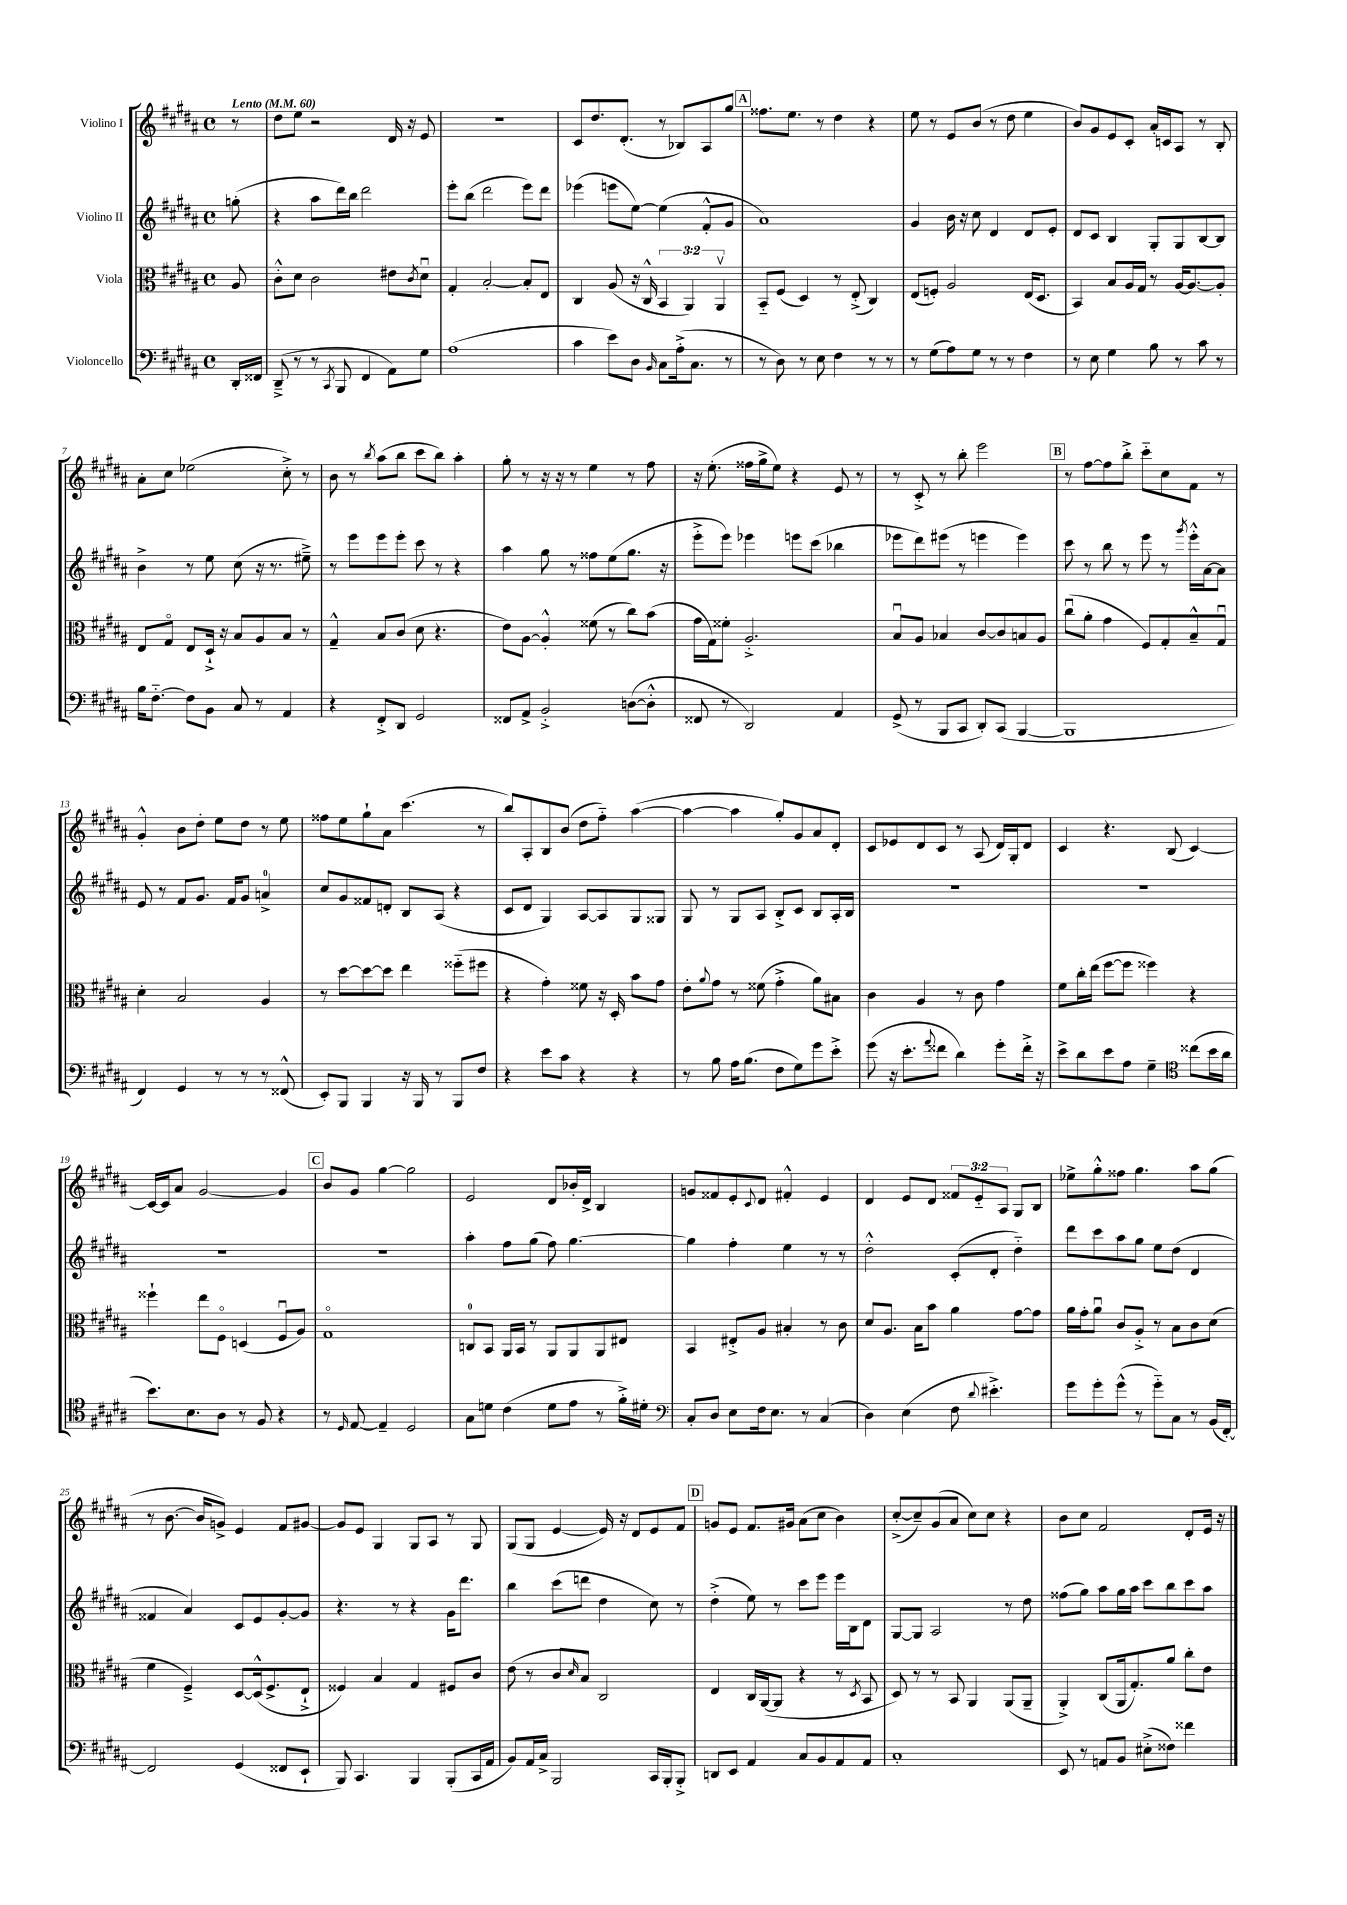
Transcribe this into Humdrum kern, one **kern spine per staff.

**kern	**kern	**kern	**kern
*part4	*part3	*part2	*part1
*staff4	*staff3	*staff2	*staff1
*I"Violoncello	*I"Viola	*I"Violino II	*I"Violino I
*clefF4	*clefC3	*clefG2	*clefG2
*k[f#c#g#d#a#]	*k[f#c#g#d#a#]	*k[f#c#g#d#a#]	*k[f#c#g#d#a#]
*M4/4	*M4/4	*M4/4	*M4/4
*met(c)	*met(c)	*met(c)	*met(c)
*MM60	*MM60	*MM60	*MM60
=	=	=	=
!	!	!	!LO:TX:a:B:t=Lento
16DD#'/LL	8A#/	(8ggn'\	8r
16FF##X/JJ	.	.	.
=1	=1	=1	=1
(8DD#~^/	8c#'^^\L	4r	8dd#\L
8r	8d#\J	.	8ee\J
8r	2c#\	8aa#\L	2r
8qCC#/	.	.	.
8BBB/	.	16ddd#\L)	.
.	.	16bb\JJ	.
4FF#/	.	2ddd#\	.
8AA#\L)	8e#X\L	.	16d#/
.	.	.	16r
.	8qc#/	.	.
8G#\J	8d#u\J	.	8e/
=2	=2	=2	=2
(1A#	4G#'/	8eee'\L	1r
.	.	(8bb\J	.
.	[2B'/	2ddd#\	.
.	8B'/L]	8eee\L)	.
.	8E/J	8ddd#\J	.
=3	=3	=3	=3
4c#\	4C#/	(4eee-X\	8c#/L
.	.	.	8.dd#/
8e\L)	(8A#/	8eeen\L	.
.	.	.	(8.d#'/J
8D#\J	16r	[8ee\J)	.
.	16C#^^/	.	.
16qqBB/	.	.	.
8C#\L	6BB/	(4ee\]	8r
(16A#'^\k	.	.	8B-X/L)
.	6AA#/)	.	.
8.C#\J	.	.	.
.	.	8f#'^^/L	8A#/
.	6AA#v/	.	.
8r	.	8g#/J	8gg#/J
!!LO:REH:place=s1:t=A
=4	=4	=4	=4
8r	8BB/L	1a#)	8.ff##X\L
8D#\)	(8F#/J	.	.
.	.	.	8.ee\J
8r	4D#/)	.	.
8E\	.	.	8r
4F#\	8r	.	4dd#\
.	(8E'^/	.	.
8r	4C#/)	.	4r
8r	.	.	.
=5	=5	=5	=5
8r	(8E/L	4g#/	8ee\
(8G#\L	8Fn'/J)	.	8r
8A#\)	2A#/	16b\	8e/L
.	.	16r	.
8G#\J	.	8cc#\	(8b/J
8r	.	4d#/	8r
8r	.	.	8dd#\
4F#\	(16E/KL	8d#/L	4ee\
.	8.D#/J	.	.
.	.	8e'/J	.
=6	=6	=6	=6
8r	4BB/)	8d#/L	8b/L)
8E\	.	8c#/J	8g#/
4G#\	8B/L	4B/	8e/
.	16A#/L	.	8c#'/J
.	16G#/JJ	.	.
8B\	8r	8G#'/L	16a#'/LL
.	.	.	16cn/J
8r	[16A#/KL	8G#/	8A#/J
.	8.A#/_	.	.
8c#\	.	[8B/	8r
8r	8A#'/J]	8B/J]	8B'/
!!LO:LB:g=z
=7	=7	=7	=7
16B\KL	8E/L	4b^\	8a#'\L
[8.F#\J	.	.	.
.	8G#/J	.	8cc#\J
8F#\L]	8E/L	8r	(2ee-X\
8BB\J	16D#`^/Jk	8ee\	.
.	16r	.	.
8C#/	8B/L	(8cc#\	.
8r	8A#/	16r	.
.	.	8.r	.
4AA#/	8B/J	.	8cc#'^\)
.	8r	8ee#X~^\)	8r
=8	=8	=8	=8
4r	4G#~^^/	8r	8b\
.	.	8eee\L	8r
.	.	.	8qbb/
8FF#'^/L	8B/L	8eee\	(8aa#\L
8DD#/J	(8c#/J	8eee'\J	8bb\J
2GG#/	8d#\	8ccc#\	8ccc#\L
.	4.r	8r	8bb\J)
.	.	4r	4aa#'\
=9	=9	=9	=9
8FF##X/L	8e\L)	4aa#\	8gg#'\
8AA#^/J	[8A#\J	.	8r
2BB'^/	4A#'^^/]	8gg#\	16r
.	.	.	16r
.	.	8r	8r
.	(8f##X\	8ff##X\L	4ee\
.	8r	(8ee\	.
([8Dn\L	8cc#\L)	8.gg#\J	8r
8D'^^\J]	(8b\J	.	8ff#\
.	.	16r	.
=10	=10	=10	=10
8FF##X/	16g#\LL	8eee'^\L	16r
.	16G#\J)	.	(8.ee'\
8r	8f##X'\J	8eee\J)	.
2DD#/)	2.A#'^/	4eee-X\	16ff##X\LL
.	.	.	16gg#^\J
.	.	.	8ee\J)
.	.	8eeen\L	4r
.	.	(8ccc#\J	.
4AA#/	.	4bb-X\	8e/
.	.	.	8r
=11	=11	=11	=11
(8GG#^/	8Bu/L	8eee-X\L	8r
8r	8A#/J	8ddd#\)	8c#'^/
8BBB/L	4B-X/	(8eee#X\J	8r
8CC#/J	.	8r	8bb'\
8DD#'/L)	[8c#/L	4eeen\	2eee\
(8CC#/J	8c#/]	.	.
[4BBB/	8Bn/	4eee\)	.
.	8A#/J	.	.
!!LO:REH:place=s1:t=B
=12	=12	=12	=12
1BBB]	(8cc#u\L	8ccc#\	8r
.	8a#'\J	8r	[8ff#\L
.	4g#\	8bb\	8ff#\]
.	.	8r	8bb'^\J
.	8F#/L)	8eee\	8ccc#\L
.	8G#'/	8r	8cc#\
.	.	8qggg#/	.
.	8B~^^/	16eee'^^\LL	8f#\J
.	.	[16a#\J	.
.	8G#u/J	8a#\J]	8r
!!LO:LB:g=z
=13	=13	=13	=13
4FF#/)	4d#'\	8e/	4g#'^^/
.	.	8r	.
4GG#/	2B/	8f#/L	8b\L
.	.	8.g#/J	8dd#'\J
8r	.	.	8ee\L
.	.	16f#/KL	.
8r	.	8g#/J	8dd#\J
8r	4A#/	4an^/	8r
(8FF##X^^/	.	.	8ee\
=14	=14	=14	=14
8EE'/L)	8r	8cc#/L	8ff##X\L
8BBB/J	[8dd#\L	8g#/	8ee\
4BBB/	8dd#\_	8f##X/	8gg#`\
.	8dd#\J]	8dn'/J	8a#\J
16r	4ee\	8B/L	(4.ccc#\
16BBB/	.	.	.
8r	.	(8A#/J	.
8BBB/L	(8ff##X\L	4r	.
8F#/J	8ff#X\J	.	8r
=15	=15	=15	=15
4r	4r	8c#/L	8bb/L)
.	.	8d#/J	8A#'/
8e\L	4g#'\)	4G#/)	8B/
8c#\J	.	.	(8b/J
4r	8f##X\	[8A#/L	8dd#\L
.	16r	8A#/]	8ff#\J)
.	16D#'/	.	.
4r	8b\L	8G#/	([4aa#\
.	8g#\J	8G##X/J	.
=16	=16	=16	=16
8r	8e'\L	8G#/	4aa#\_
.	8qqa#/	.	.
8B\	8g#\J	8r	.
16A#\KL	8r	8G#/L	4aa#\]
(8.B\J	.	.	.
.	(8f##X\	8A#/J	.
8F#\L	4g#'^\	8B'^/L	8gg#'/L)
8G#\)	.	8c#/J	8g#/
8g#\	8a#\L)	8B/L	8a#/
8e'^\J	8B#X\J	16A#'/L	8d#'/J
.	.	16B/JJ	.
=17	=17	=17	=17
(8g#\	4c#\	1r	8c#/L
16r	.	.	8e-X/
8.e'\L	.	.	.
.	4A#/	.	8d#/
8qqa#/	.	.	.
8f##X\J	.	.	8c#/J
4d#\)	8r	.	8r
.	8c#\	.	(8A#/
8g#'\L	4g#\	.	16d#/LL)
.	.	.	16G#'/J
16f##'^\Jk	.	.	8d#/J
16r	.	.	.
=18	=18	=18	=18
8e^\L	8f#\L	1r	4c#/
8d#\	16cc#'\L	.	.
.	(16ee\JJ	.	.
8e\	[8ff#\L	.	4.r
8A#\J	8ff#\J]	.	.
4G#~\	4ff##X\)	.	.
.	.	.	(8B/
*clefC4	*	*	*
(8cc##X\L	4r	.	[4c#/)
16b\L	.	.	.
16a#\JJ	.	.	.
!!LO:LB:g=z
=19	=19	=19	=19
8.b\L)	4ff##X`\	1r	16c#/LL_
.	.	.	16c#/J]
.	.	.	8a#/J
8.B\	.	.	.
.	8ee\L	.	[2g#/
8A#\J	8F#\J	.	.
8r	(4Dn/	.	.
8F#/	.	.	.
4r	8F#u/L	.	4g#/]
.	8A#/J)	.	.
!!LO:REH:place=s1:t=C
=20	=20	=20	=20
8r	1G#	1r	8b/L
16qqD#/	.	.	.
[8E/	.	.	8g#/J
4E~/]	.	.	[4gg#\
2D#/	.	.	2gg#\]
=21	=21	=21	=21
8G#\L	8Cn/L	4aa#'\	2e/
8dn\J	8BB/J	.	.
(4c#\	16AA#/LL	8ff#\L	.
.	16BB/JJ	.	.
.	8r	(8gg#\J	.
8d\L	8AA#/L	8ff#\)	8d#/L
8e\J	8AA#/	[4.gg#\	16b-X'/L
.	.	.	16d#^/JJ
8r	8AA#/	.	4B/
16f#'^\LL)	8E#X/J	.	.
16d#X'\JJ	.	.	.
=22	=22	=22	=22
*clefF4	*	*	*
8C#'/L	4BB/	4gg#\]	8gn/L
8D#/J	.	.	8f##X/
8E\L	8E#X'^/L	4ff#'\	8e'/
.	.	.	8qqc#/
16F#\k	8A#/J	.	8d#/J
8.E\J	.	.	.
.	4B#X'/	4ee\	4f#X'^^/
8r	.	.	.
(4C#/	8r	8r	4e/
.	8c#\	8r	.
=23	=23	=23	=23
4D#\)	8d#/L	2dd#'^^\	4d#/
.	8.A#/J	.	.
(4E\	.	.	8e/L
.	16B\KL	.	.
.	8b\J	.	8d#/J
8F#\	4a#\	(8c#'/L	12f##X/L
.	.	.	12e/
8qqd#/	.	.	.
4.e#X'^\)	.	8d#'/J	.
.	.	.	12A#/J
.	[8g#\L	4dd#\)	8G#/L
.	8g#\J]	.	8B/J
=24	=24	=24	=24
8g#\L	16a#\LL	8ddd#\L	8ee-X^\L
.	16g#'\J	.	.
8g#'\	8a#u\J	8ccc#\	8gg#'^^\
(8g#^^\J	8c#/L	8aa#\	8ff##X\J
8r	8A#'^/J	8gg#\J	4.gg#\
8g#\L)	8r	8ee\L	.
8C#\J	8B\L	(8dd#\J	.
8r	8c#\	4d#/	8aa#\L
(16BB/LL	(8d#\J	.	(8gg#\J
[16FF#'/JJ)	.	.	.
!!LO:LB:g=z
=25	=25	=25	=25
2FF#/]	4f#\	4f##X/	8r
.	.	.	[8.b\
.	4F#~^/)	4a#/)	.
.	.	.	16b/KL]
.	.	.	8gn^/J)
(4GG#/	[8D#/L	8c#/L	4e/
.	(16D#^^/k]	8e/	.
.	8.F#^/	.	.
8FF##X/L	.	[8g#'/	8f#/L
8EE`/J	8E`^/J	8g#/J]	[8g#X/J
=26	=26	=26	=26
8BBB/)	4F##X/)	4.r	8g#/L]
4.CC#/	.	.	8e/J
.	4B/	.	4G#/
.	.	8r	.
4BBB/	4G#/	4r	8G#/L
.	.	.	8A#/J
(8BBB'/L	8F#X/L	16g#\KL	8r
.	.	8.ddd#\J	.
16CC#/L	8c#/J	.	8G#/
16AA#/JJ	.	.	.
=27	=27	=27	=27
8BB/L)	(8e\	4bb\	(8G#/L
16AA#/L	8r	.	8G#/J
16C#^/JJ	.	.	.
2BBB/	8c#/L	(8ccc#\L	[4e/
.	16qqd#/	.	.
.	8B/J)	8dddn\J	.
.	2C#/	4dd#\	16e/])
.	.	.	16r
.	.	.	8d#/L
16CC#/LL	.	8cc#\)	8e/
16BBB'/J	.	.	.
8BBB'^/J	.	8r	8f#/J
!!LO:REH:place=s1:t=D
=28	=28	=28	=28
8DDn/L	4E/	(4dd#'^\	8gn/L
8EE/J	.	.	8e/J
4AA#/	16C#/LL	8ee\)	8.f#/L
.	([16AA#/J	.	.
.	8AA#/J]	8r	.
.	.	.	16g#X/Jk
8C#/L	4r	8ccc#\L	(8a#\L
8BB/	.	8eee\J	8cc#\J
8AA#/	8r	16eee\LL	4b\)
.	.	16B\J	.
.	8qD#/	.	.
8AA#/J	8BB/	8d#\J	.
=29	=29	=29	=29
1C#'	8D#/)	[8G#/L	([8cc#'^/L
.	8r	8G#/J]	8cc#~/])
.	8r	2A#/	(8g#/
.	8BB/	.	8a#/J
.	4AA#/	.	8cc#\L)
.	.	.	8cc#\J
.	(8AA#/L	8r	4r
.	8AA#~/J	8dd#\	.
=30	=30	=30	=30
8EE/	4AA#'^/)	(8ff##X\L	8b\L
8r	.	8gg#\J)	8cc#\J
8AAn/L	(8C#/L	8aa#\L	2f#/
8BB/J	16AA#/k	16gg#\L	.
.	8.G#'/)	16aa#\JJ	.
(8E#X'^\L	.	8ccc#\L	.
8F##X\J)	8a#/J	8bb\	.
4f##X\	8cc#'\L	8ccc#\	8d#'/L
.	8e\J	8aa#\J	16e/Jk
.	.	.	16r
==	==	==	==
*-	*-	*-	*-
